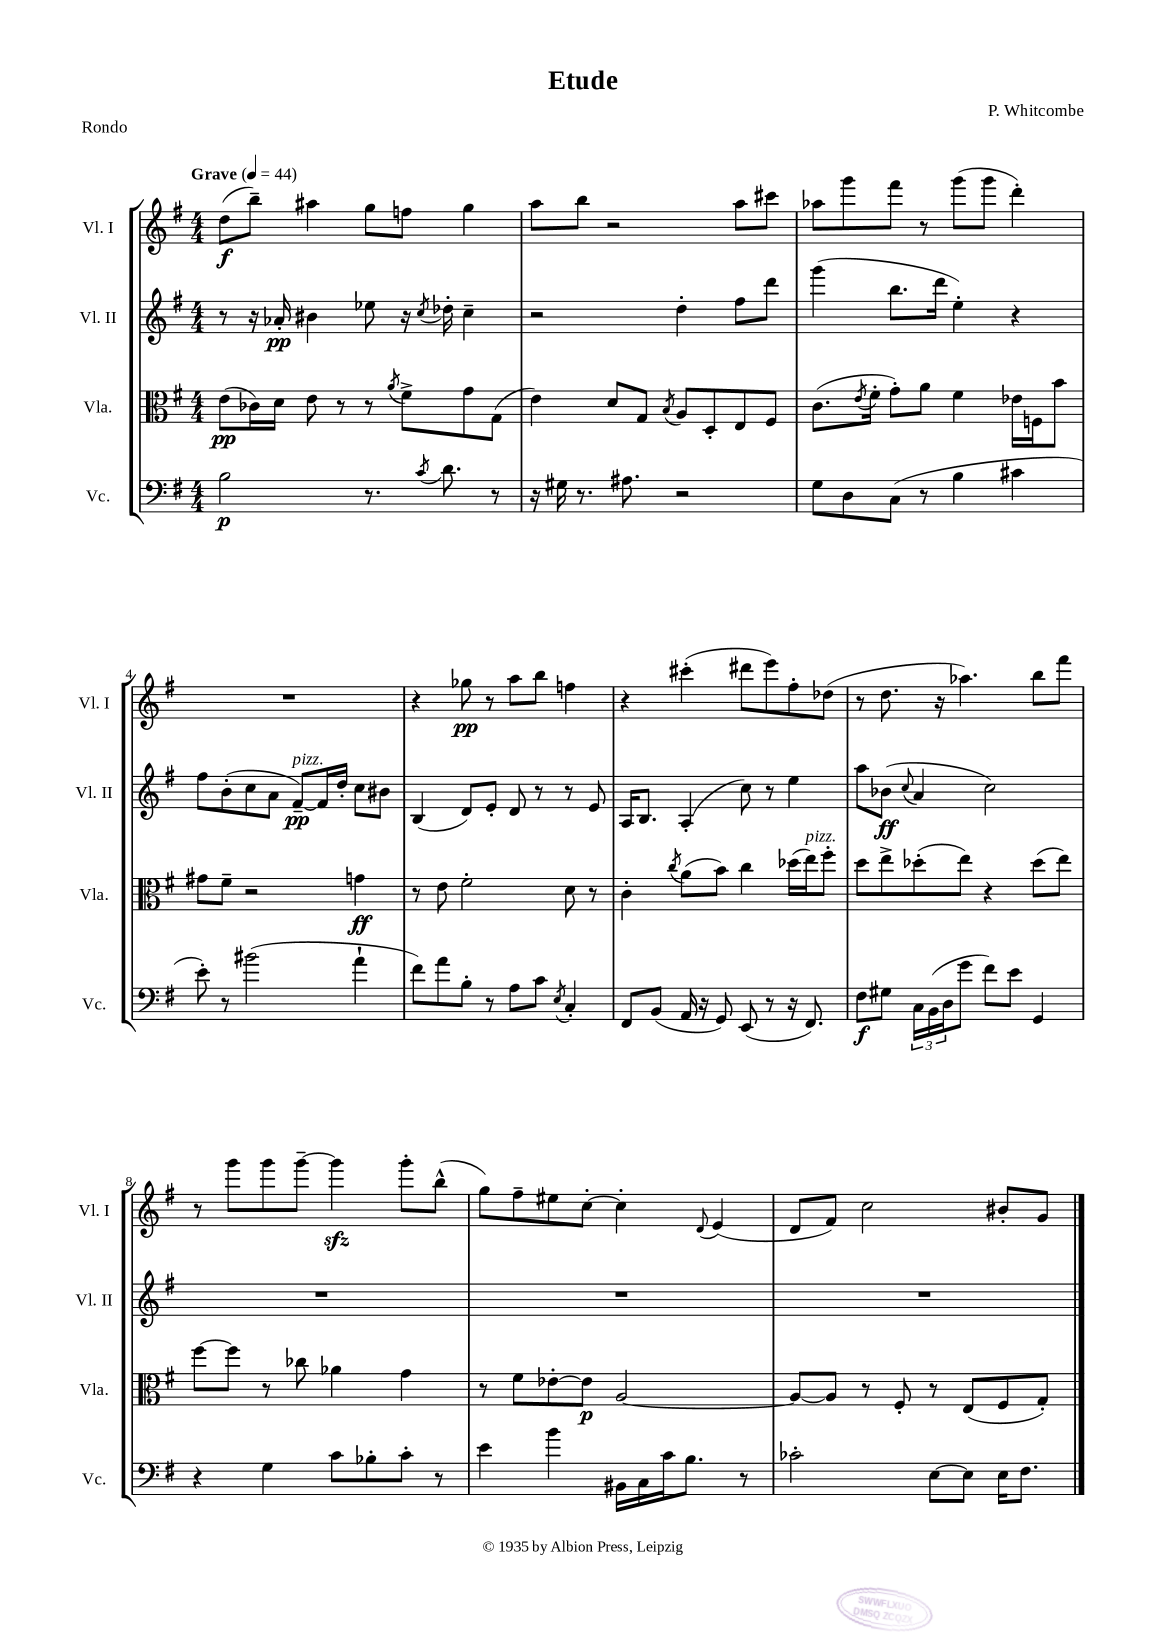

**kern	**kern	**kern	**kern
*staff4	*staff3	*staff2	*staff1
*clefF4	*clefC3	*clefG2	*clefG2
*k[f#]	*k[f#]	*k[f#]	*k[f#]
*M4/4	*M4/4	*M4/4	*M4/4
*MM44	*MM44	*MM44	*MM44
2B\	(8e\L	8r	(8dd\L
.	16c-\L)	16r	8bb~\J)
.	16d\JJ	16a-'/	.
.	8e\	4b#\	4aa#\
.	8r	.	.
8.r	8r	8ee-\	8gg\L
.	8qa/	.	.
.	8f#^\L	16r	8ff\J
8qc/	.	8qcc/	.
8.d\	.	16dd-'\	.
.	8g\	4cc~\	4gg\
8r	(8G\J	.	.
=	=	=	=
16r	4e\)	2r	8aa\L
16G#\	.	.	.
8.r	.	.	8bb\J
.	8d/L	.	2r
8.A#\	.	.	.
.	8G/J	.	.
.	8qB/	.	.
2r	8A/L	4dd'\	.
.	8D'/	.	.
.	8E/	8ff#\L	8aa\L
.	8F#/J	8ddd\J	8ccc#\J
=	=	=	=
8G\L	(8.c\L	(4ggg\	8aa-\L
8D\	.	.	8ggg\
.	8qe/	.	.
.	16f#'\Jk	.	.
(8C\J	8g'\L)	8.bb\L	8fff#\J
8r	8a\J	.	8r
.	.	16ddd\Jk	.
4B\	4f#\	4ee'\)	(8ggg\L
.	.	.	8ggg\J
4c#\	16e-\LL	4r	4ddd'\)
.	16F\J	.	.
.	8b\J	.	.
=	=	=	=
8e'\)	8g#\L	8ff#\L	1r
8r	8f#~\J	(8b'\	.
(2b#\	2r	8cc\	.
.	.	8a\J	.
.	.	[8f#~/L)	.
.	.	16f#/]L	.
.	.	16dd'/JJ	.
4a`\	4g\	8cc\L	.
.	.	8b#\J	.
=	=	=	=
8f#\L)	8r	(4B/	4r
8a\	8e\	.	.
8B'\J	2f#'\	8d/L)	8gg-\
8r	.	8e'/J	8r
8A\L	.	8d/	8aa\L
8c\J	.	8r	8bb\J
8qE/	.	.	.
4C'/	8d\	8r	4ff\
.	8r	8e/	.
=	=	=	=
8FF#/L	4c'\	16A/LK	4r
.	.	8.B/J	.
(8BB/J	.	.	.
.	8qcc/	.	.
16AA/	(8a\L	(4A'/	(4ccc#'\
16r	.	.	.
8GG/)	8b\J)	.	.
(8EE/	4cc\	8cc\)	8ddd#\L
8r	.	8r	8eee\)
16r	(16dd-\LL	4ee\	8ff#'\
8.FF#/)	16ee\J)	.	.
.	8ff#'\J	.	(8dd-\J
=	=	=	=
8F#\L	8dd\L	8aa\L	8r
8G#\J	8ee^\	(8b-\J	8.dd\
.	.	8qqcc/	.
24C\LL	(8dd-'\	4a/	.
(24BB\	.	.	.
.	.	.	16r
24D\J	.	.	.
8g\J	8ee\J)	.	4.aa-\)
8f#\L)	4r	2cc\)	.
8e\J	.	.	.
4GG/	(8dd-\L	.	8bb\L
.	8ee\J)	.	8fff#\J
=	=	=	=
4r	[8ff#\L	1r	8r
.	8ff#\]J	.	8ggg\L
4G\	8r	.	8ggg\
.	8cc-\	.	[8ggg~\J
8c\L	4a-\	.	4ggg\]
8B-'\	.	.	.
8c'\J	4g\	.	8ggg'\L
8r	.	.	(8bb^^\J
=	=	=	=
4e\	8r	1r	8gg\L)
.	8f#\L	.	8ff#~\
4b\	[8e-'\	.	8ee#\
.	8e-\]J	.	[8cc'\J
16BB#\LL	[2A/	.	4cc'\]
16C\	.	.	.
16c\J	.	.	.
8.B\J	.	.	.
.	.	.	8qqd/
.	.	.	(4e/
8r	.	.	.
=	=	=	=
2c-'\	8A/_L	1r	8d/L
.	8A/]J	.	8f#/J)
.	8r	.	2cc\
.	8F#'/	.	.
[8E\L	8r	.	.
8E\]J	(8E/L	.	.
16E\LK	8F#/	.	8b#'/L
8.F#\J	.	.	.
.	8G'/J)	.	8g/J
==	==	==	==
*-	*-	*-	*-
